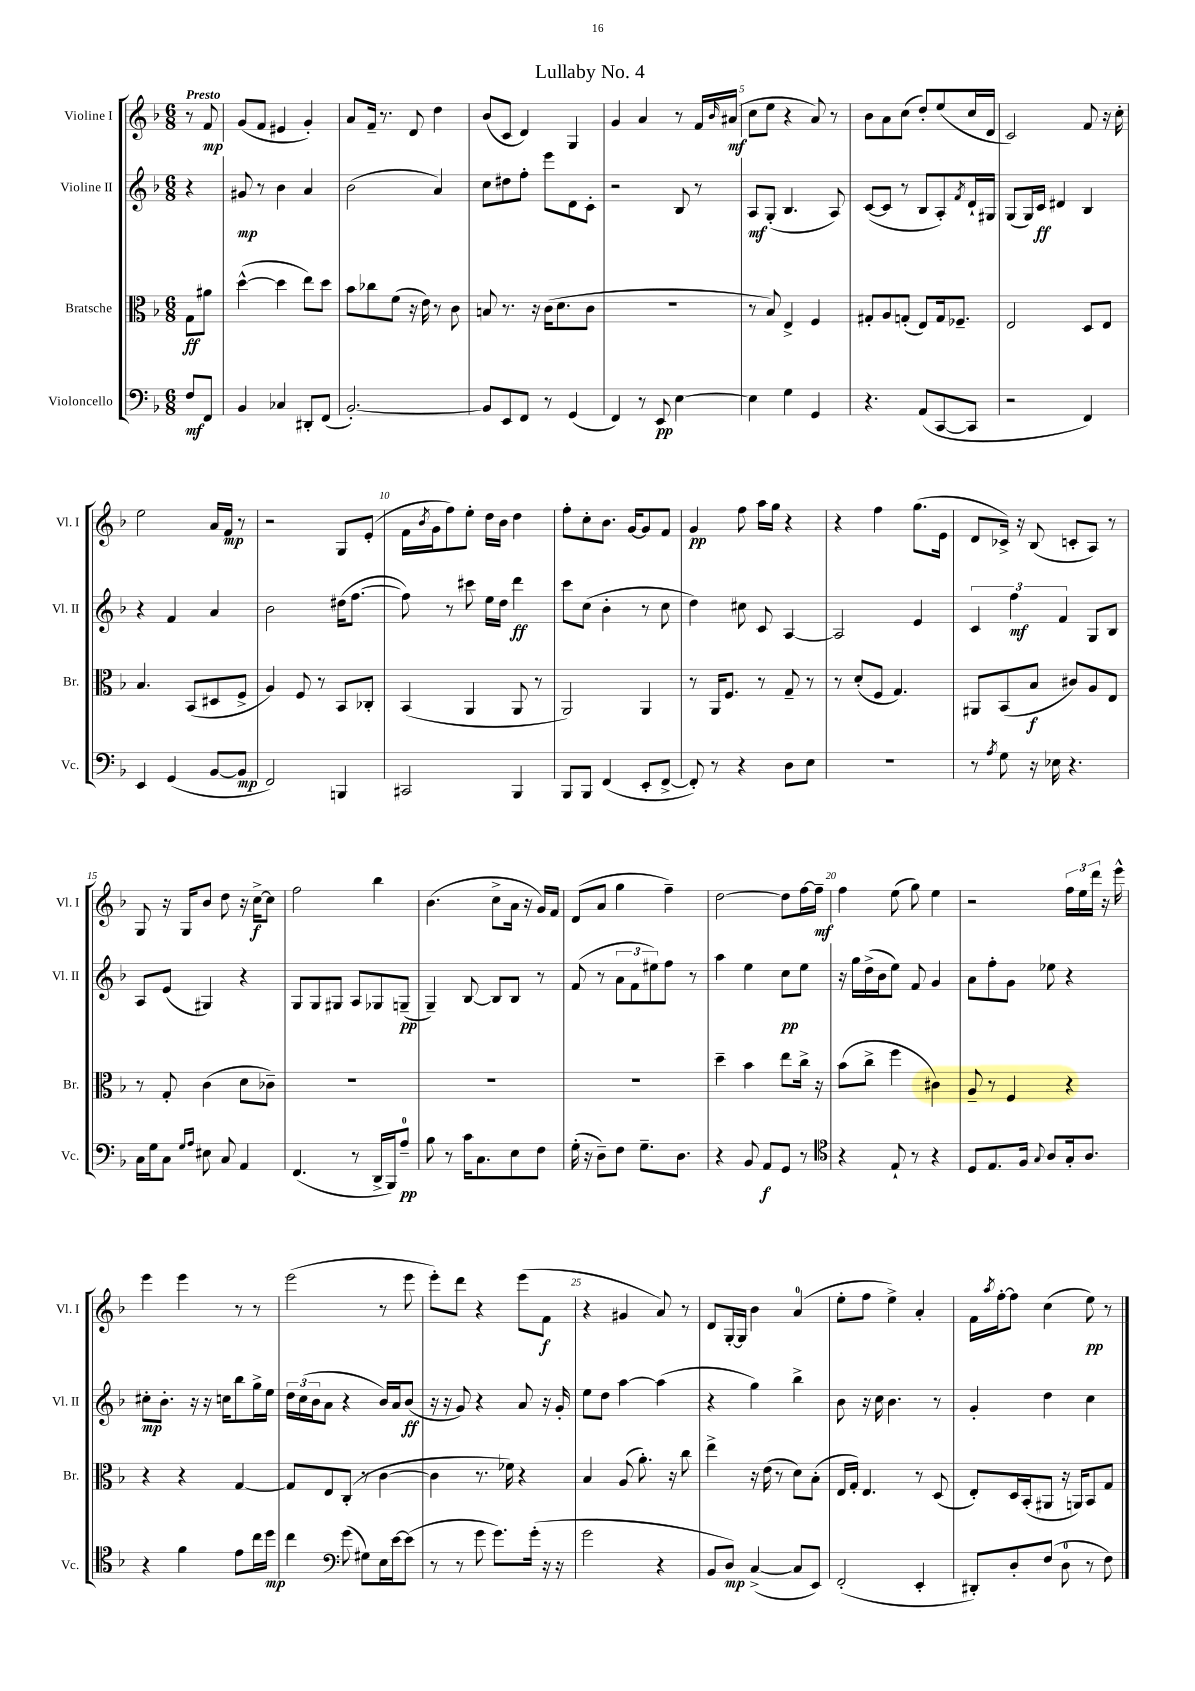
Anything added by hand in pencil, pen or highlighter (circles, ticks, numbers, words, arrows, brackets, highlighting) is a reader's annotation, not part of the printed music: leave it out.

**kern	**kern	**kern	**kern
*staff4	*staff3	*staff2	*staff1
*clefF4	*clefC3	*clefG2	*clefG2
*k[b-]	*k[b-]	*k[b-]	*k[b-]
*M6/8	*M6/8	*M6/8	*M6/8
8F/L	8G\L	4r	8r
8FF/J	8a#\J	.	8f/
=	=	=	=
4BB-/	([4dd^^\	8g#/	(8g/L
.	.	8r	8f/J
4C-/	4dd\]	4b-\	4e#/
8DD#'/L	8ee\L)	4a/	4g'/)
(8FF/J	8dd\J	.	.
=	=	=	=
[2.BB-'/)	8b-\L	(2b-\	8a/L
.	8cc-\	.	16f~/Jk
.	.	.	8.r
.	(8f\J	.	.
.	16r	.	8d/
.	16e\)	.	.
.	8r	4a/)	4dd\
.	8c\	.	.
=	=	=	=
8BB-/]L	8B/	8cc\L	(8b-/L
8EE/	8.r	8dd#\	8c/J
8FF/J	.	8ff'\J	4d/)
.	16r	.	.
8r	(16c\LK	8eee\L	.
.	8.d\	.	.
(4GG/	.	8d\	4G/
.	8c\J	8c'\J	.
=	=	=	=
4FF/)	2.r	2r	4g/
8r	.	.	4a/
8EE/	.	.	.
[4E\	.	8B-/	8r
.	.	8r	16f/LL
.	.	.	16qqb-/
.	.	.	(16a#/JJ
=	=	=	=
4E\]	8r	8A/L	8cc\L
.	8B-/)	(8G'/J	8ee\J
4G\	4E^/	4.B-/	4r
4GG/	4F/	.	8a/)
.	.	8A/)	8r
=	=	=	=
4.r	8G#'/L	([8c/L	8b-\L
.	8A/	8c/]J	8a\
.	(8G'/J	8r	(8cc\J
(8AA/L	8E/L)	8B-/L	8dd'/L)
[8CC/	16G/k	8A'/)	(8ee/
.	8.F-~/J	.	.
.	.	8qf/	.
8CC/]J	.	16d`/L	16cc/L
.	.	16G#/JJ	16d/JJ
=	=	=	=
2r	2E/	(8G/L	2c/)
.	.	16G/L)	.
.	.	16c/JJ	.
.	.	4d#/	.
4FF/)	8D/L	4B-/	8f/
.	8E/J	.	16r
.	.	.	16cc'\
=	=	=	=
4EE/	4.B-/	4r	2ee\
(4GG/	.	4f/	.
.	(8BB-/L	.	.
[8BB-/L	8D#/	4a/	16a/LL
.	.	.	16f/JJ
8BB-/]J	8F^/J	.	8r
=	=	=	=
2FF/)	4A/)	2b-\	2r
.	8F/	.	.
.	8r	.	.
4BBB/	8BB-/L	(16dd#\LK	8G/L
.	.	[8.ff\J	.
.	8C-'/J	.	(8e'/J
=	=	=	=
2CC#/	(4BB-/	8ff\])	16f\LL
.	.	.	8qb-/
.	.	.	16g\J
.	.	8r	8ff\)
.	4AA/	8ccc#\	8ee'\J
.	.	16ee\LL	16dd\LL
.	.	16dd\JJ	16b-\JJ
4BBB-/	8AA/	4ddd\	4dd\
.	8r	.	.
=	=	=	=
8BBB-/L	2AA/)	8ccc\L	8ff'\L
8BBB-/J	.	(8cc\J	8cc'\
(4FF/	.	4b-'\	8.b-\J
.	.	.	[16g/LK
8EE'/L	4AA/	8r	8g/]
[8FF^/J	.	8cc\	8f/J
=	=	=	=
8FF'/])	8r	4dd\)	4g/
8r	16AA/LK	.	.
.	8.F/J	.	.
4r	.	8cc#\	8ff\
.	8r	8c/	16aa\LL
.	.	.	16gg\JJ
8D\L	8G~/	[4A/	4r
8E\J	8r	.	.
=	=	=	=
2.r	8r	2A/]	4r
.	(8d'/L	.	.
.	8F/J	.	4ff\
.	4.G/)	.	.
.	.	4e/	(8.gg\L
.	.	.	16e\Jk
=	=	=	=
8r	8AA#/L	6c/	8d/L
8qA/	.	.	.
8G\	(8BB-/	.	16c-^/Jk)
.	.	6ff\	.
.	.	.	16r
16r	8B-/J	.	(8B-/
16E-\	.	.	.
.	.	6f/	.
4.r	8c#/L)	.	8c'/L
.	8A/	8G/L	8A/J)
.	8E/J	8B-/J	8r
=	=	=	=
16C\LL	8r	8A/L	8G/
16G\J	.	.	.
8C\J	8G'/	(8e/J	16r
.	.	.	16G/LK
16qqG/LL	.	.	.
16qqA/JJ	.	.	.
8E#\	(4c\	4G#/)	8b-/J
8C/	.	.	8dd\
4AA/	8d\L	4r	16r
.	.	.	[16cc^\LK
.	8c-~\J)	.	8cc\]J
=	=	=	=
(4.FF/	2.r	8G/L	2ff\
.	.	8G/	.
.	.	8G#/J	.
8r	.	8A/L	.
16DD^/LL	.	8G-/	4bb-\
16BBB-/J)	.	.	.
8A~/J	.	(8G~/J	.
=	=	=	=
8B-\	2.r	4G~/)	(4.b-\
8r	.	.	.
16c\LK	.	[8B-/	.
8.C\	.	.	.
.	.	8B-/]L	8cc^\L
8E\	.	8B-/J	16a\Jk
.	.	.	16r
8F\J	.	8r	16g/LL)
.	.	.	16f/JJ
=	=	=	=
(16G'\	2.r	(8f/	(8d/L
16r	.	.	.
8D~\L)	.	8r	8a/J
8F\J	.	12a\L	4gg\
.	.	12f\	.
8.G~\L	.	.	.
.	.	12ee#\)	.
.	.	8ff\J	4ff~\)
8.D\J	.	.	.
.	.	8r	.
=	=	=	=
4r	4dd~\	4aa\	[2dd\
8BB-/	4b-\	4ee\	.
8AA/L	.	.	.
8GG/J	8ee\L	8cc\L	8dd\]L
8r	16cc^\Jk	8ee\J	[16ff\L
.	16r	.	16ff~\]JJ
=	=	=	=
*clefC4	*	*	*
4r	(8b-\L	16r	4ff\
.	.	16gg\LL	.
.	8cc^\J	(16dd^\	.
.	.	16b-\J	.
8E`/	4ff\	8ee\J)	(8ee\
8r	.	8f/	8gg\)
4r	4c#\)	4g/	4ee\
=	=	=	=
8D/L	8A~/	8a\L	2r
8.E/	8r	8ff'\	.
.	4F/	8g\J	.
16F/Jk	.	.	.
8qqG/	.	.	.
8A/L	.	8ee-\	.
16G'/k	4r	4r	24ff\LL
.	.	.	24ee\
8.A/J	.	.	.
.	.	.	24ddd\JJ
.	.	.	16r
.	.	.	16eee^^\
=	=	=	=
4r	4r	8cc#'\L	4eee\
.	.	8.b-'\J	.
4f\	4r	.	4eee\
.	.	16r	.
.	.	16r	.
.	.	16cc\LK	.
8e\L	[4G/	8bb-\	8r
16cc\L	.	16gg^\L	8r
16dd\JJ	.	16ee\JJ	.
=	=	=	=
4cc\	8G/]L	24dd\LL	(2eee\
.	.	(24cc\	.
.	.	24b-\J	.
.	8E/	8a\J	.
*clefF4	*	*	*
(8g\	(8C'/J	4r	.
8G#\L)	8r	.	.
16E\L	[4c\	16b-/LL)	8r
[16e\J	.	16a/J	.
(8e\]J	.	(8b-/J	8eee\
=	=	=	=
8r	4c\]	16r	8eee'\L)
.	.	16r	.
8r	.	8g/)	8ddd\J
8g\	8.r	4r	4r
8.g\L)	.	.	.
.	16f-\)	.	.
.	4r	8a/	(8eee\L
(16g'\Jk	.	.	.
16r	.	16r	8f\J
16r	.	16g'/	.
=	=	=	=
2g\	4B-/	8ee\L	4r
.	.	8dd\J	.
.	(8A/	[4aa\	4g#/
.	8.a'\)	.	.
4r	.	(4aa\]	8a/)
.	16r	.	.
.	8cc\	.	8r
=	=	=	=
8BB-/L	4ee^\	4r	8d/L
8D/J)	.	.	[16G'/L
.	.	.	16G/]JJ
([4C^/	16r	4gg\)	4b-\
.	(16e\	.	.
.	8r	.	.
8C/]L	8d\L)	4bb-^\	(4a/
8EE/J)	(8B-'\J	.	.
=	=	=	=
(2FF'/	16E/LL	8b-\	8ee'\L
.	16G'/JJ)	.	.
.	4.E/	16r	8ff\J
.	.	16cc\	.
.	.	4.b-\	4ee^\)
4EE'/	8r	.	4a'/
.	(8D/	8r	.
=	=	=	=
8DD#'/L)	8E'/L)	4g'/	16f\LL
.	.	.	8qaa/
.	.	.	[16ff'\J
8D'/	16D/L	.	8ff\]J
.	(16BB-'/J	.	.
(8F/J	8AA#/J	4dd\	(4cc\
8D\	16r	.	.
.	16AA/LK)	.	.
8r	8BB-/	4cc\	8ee\)
8F\)	8G/J	.	8r
==	==	==	==
*-	*-	*-	*-
